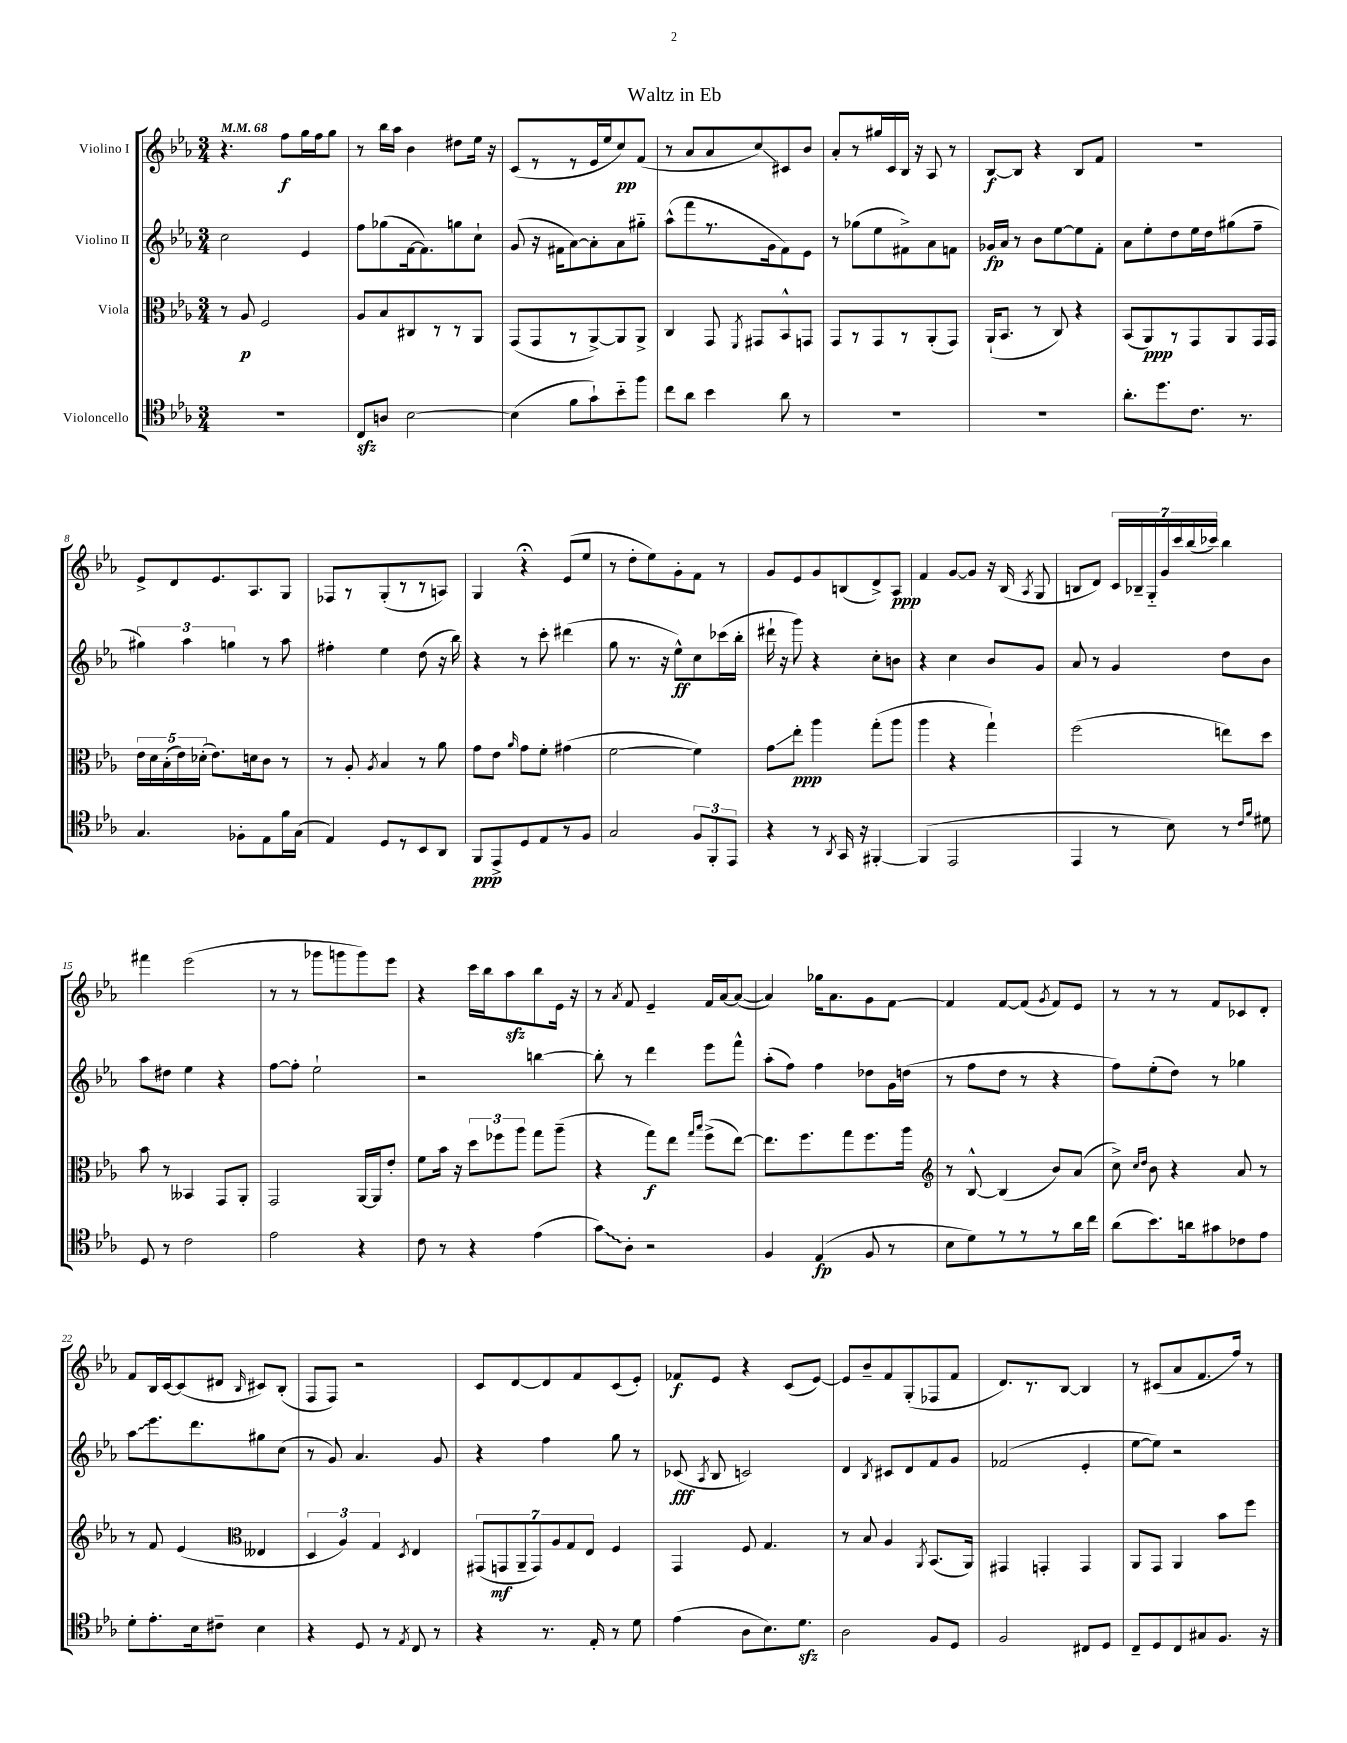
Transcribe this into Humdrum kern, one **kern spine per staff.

**kern	**kern	**kern	**kern
*staff4	*staff3	*staff2	*staff1
*clefC4	*clefC3	*clefG2	*clefG2
*k[b-e-a-]	*k[b-e-a-]	*k[b-e-a-]	*k[b-e-a-]
*M3/4	*M3/4	*M3/4	*M3/4
*MM68	*MM68	*MM68	*MM68
2.r	8r	2cc\	4.r
.	8A-/	.	.
.	2F/	.	.
.	.	.	8ff\L
.	.	4e-/	16gg\L
.	.	.	16ff\J
.	.	.	8gg\J
=	=	=	=
8C/L	8A-/L	8ff\L	8r
8A/J	8B-/	(8gg-\	16bb-\LL
.	.	.	16aa-\JJ
[2B-\	8C#/	[16f\k	4b-\
.	.	8.f\])	.
.	8r	.	.
.	8r	8gg\	8dd#\L
.	8AA-/J	8cc`\J	16ee-\Jk
.	.	.	16r
=	=	=	=
(4B-\]	(8GG/L	(8g/	(8c/L
.	8GG/	16r	8r
.	.	16f#\LK	.
8f\L	8r	[8a-\)	8r
8g`\)	[8AA-^/)	8a-'\]	16e-/L
.	.	.	16ee-/J
8b-'~\	8AA-/]	8a-\	8cc/)
8ff\J	8AA-^/J	8gg#'~\J	(8f/J
=	=	=	=
8cc\L	4C/	(8aa-^^\L	8r
8a-\J	.	8fff\	8a-/L
4b-\	8GG/	8.r	8a-/
.	8qFF/	.	.
.	8GG#/L	.	8cc/)
.	.	16g\k	.
8a-\	8BB-^^/	8f\)	8c#/
8r	8GG/J	8e-\J	8b-/J
=	=	=	=
2.r	8GG/L	8r	8a-'/L
.	8r	(8gg-\L	8r
.	8GG/	8ee-\	16gg#/L
.	.	.	16c/
.	8r	8f#^\)	16B-/JJ
.	.	.	16r
.	(8AA-'/	8a-\	8A-/
.	8GG/J)	8f\J	8r
=	=	=	=
2.r	(16AA-`/LK	16g-/LL	[8B-/L
.	8.BB-/J	16a-/JJ	.
.	.	8r	8B-/]J
.	8r	8b-\L	4r
.	8C/)	[8ee-\	.
.	4r	8ee-\]	8B-/L
.	.	8f'\J	8f/J
=	=	=	=
8.a-'\L	(8BB-/L	8a-\L	2.r
.	8AA-/)	8ee-'\	.
8.dd\	.	.	.
.	8r	8dd\	.
8.c\J	8GG/	16ee-\L	.
.	.	16dd\J	.
.	8AA-/	(8gg#\	.
8.r	.	.	.
.	16GG/L	8ff~\J	.
.	16GG/JJ	.	.
=	=	=	=
4.G/	20e-\LL	6gg#\)	8e-^/L
.	20d\	.	.
.	(20B-'\	.	.
.	.	.	8d/
.	20e-\)	.	.
.	.	6aa-\	.
.	(20d-'\JJ	.	.
.	8.e-\L)	.	8.e-/
.	.	6gg\	.
8F-'\L	.	.	.
.	16d\k	.	8.A-/
8E-\	8c\J	8r	.
16f\L	8r	8aa-\	8G/J
(16G\JJ	.	.	.
=	=	=	=
4E-/)	8r	4ff#'\	8F-/L
.	8A-'/	.	8r
.	8qA-/	.	.
8D/L	4B-/	4ee-\	(8G'/
8r	.	.	8r
8BB-/	8r	(8dd\	8r
8AA-/J	8a-\	16r	8A/J)
.	.	16bb-\)	.
=	=	=	=
8FF/L	8g\L	4r	4G/
8EE-^/	8e-\J	.	.
.	16qqa-/	.	.
8D/	8g\L	8r	4r;
8E-/	8f'\J	8ccc'\	.
8r	(4g#\	(4ddd#\	(8e-/L
8F/J	.	.	8ee-/J
=	=	=	=
2G/	[2f\	8gg\	8r
.	.	8.r	8dd'\L
.	.	.	8ee-\)
.	.	16r	.
.	.	8ee-^^\L)	8g'\
12F/L	4f\])	8cc\	8f\J
12FF'/	.	.	.
.	.	(16ccc-\L	8r
12EE-/J	.	.	.
.	.	16bb-'\JJ	.
=	=	=	=
4r	8g\L	16ddd#`\	8g/L
.	.	16r	.
.	8ee-'\J	8ggg\)	8e-/
8r	4aa-\	4r	8g/
8qAA-/	.	.	.
16GG/	.	.	(8B/
16r	.	.	.
[4FF#'/	(8gg'\L	8cc'\L	8d^/)
.	8aa-\J	8b\J	8A-/J
=	=	=	=
(4FF#/]	4aa-\	4r	4f/
2EE-/	4r	4cc\	[8g/L
.	.	.	8g/]J
.	4gg`\)	8b-/L	16r
.	.	.	(16B-/
.	.	.	8qA-/
.	.	8g/J	8G/
=	=	=	=
4EE-/	(2ff\	8a-/	8B/L
.	.	8r	8d/J)
8r	.	4g/	28c/LL
.	.	.	28B-~/
.	.	.	28G'~/
.	.	.	28g/
8B-\)	.	.	.
.	.	.	28ccc/
.	.	.	(28bb-/
.	.	.	28ccc-/JJ)
8r	8ee\L)	8dd\L	4bb-\
16qqc/LL	.	.	.
16qqf/JJ	.	.	.
8d#\	8dd\J	8b-\J	.
=	=	=	=
8D/	8b-\	8aa-\L	4fff#\
8r	8r	8dd#\J	.
2c\	4BB--/	4ee-\	(2eee-\
.	8GG/L	4r	.
.	8AA-'/J	.	.
=	=	=	=
2e-\	2GG/	[8ff\L	8r
.	.	8ff'\]J	8r
.	.	2ee-`\	8ggg-\L
.	.	.	8ggg\
4r	[16AA-/LL	.	8ggg\)
.	16AA-/]J	.	.
.	8e-'/J	.	8eee-\J
=	=	=	=
8c\	8f\L	2r	4r
8r	16b-\Jk	.	.
.	16r	.	.
4r	12dd\L	.	16ccc\LL
.	.	.	16bb-\J
.	12ff-\	.	.
.	.	.	8aa-\
.	12aa-\J	.	.
(4e-\	8gg\L	[4bb\	8bb-\
.	(8aa-~\J	.	16e-\Jk
.	.	.	16r
=	=	=	=
8g\L)	4r	8bb'\]	8r
.	.	.	8qa-/
8A-'\J	.	8r	8f/
2r	8gg\L)	4ddd\	4e-~/
.	8ee-\J	.	.
.	16qqgg/LL	.	.
.	16qqbb-/JJ	.	.
.	(8ff^\L	8eee-\L	16f/LL
.	.	.	[16a-/J
.	[8ee-\J)	8fff^^\J	(8a-/_J
=	=	=	=
4F/	8.ee-\]L	(8aa-'\L	4a-/])
.	.	8ff\J)	.
.	8.ff\	.	.
(4E-/	.	4ff\	16gg-\LK
.	.	.	8.a-\
.	8gg\	.	.
8F/	8.ff\	8dd-\L	8g\
8r	.	16g\L	[8f\J
.	16aa-\Jk	(16dd\JJ	.
=	=	=	=
*	*clefG2	*	*
8B-\L	8r	8r	4f/]
8d\)	[8B-^^/	8ff\L	.
8r	(4B-/]	8dd\J	[8f/L
8r	.	8r	(8f/]J
.	.	.	8qg/
8r	8b-/L)	4r	8f/L)
16a-\L	(8a-/J	.	8e-/J
16cc\JJ	.	.	.
=	=	=	=
(8a-\L	8cc^\)	8ff\L)	8r
.	16qqcc/LL	.	.
.	16qqdd/JJ	.	.
8.b-\)	8b-\	(8ee-'\	8r
.	4r	8dd\J)	8r
16a\k	.	.	.
8g#\	.	8r	8f/L
8c-\	8a-/	4gg-\	8c-/
8e-\J	8r	.	8d'/J
=	=	=	=
8d'\L	8r	8aa-\L	8f/L
8.e-'\	8f/	8.eee-\	16B-/L
.	.	.	[16c/J
.	(4e-/	.	(8c/]
16B-\k	.	8.ddd\	.
8c#~\J	.	.	8d#/J
*	*clefC3	*	*
.	.	.	16qqB-/
4B-\	4E--/	8gg#\	8c#/L)
.	.	(8cc\J	(8B-'/J
=	=	=	=
4r	6D/	8r	8F/L
.	.	8g/)	8F/J)
.	6A-/)	.	.
8D/	.	4.a-/	2r
.	6G/	.	.
8r	.	.	.
8qE-/	8qD/	.	.
8C/	4E-/	.	.
8r	.	8g/	.
=	=	=	=
4r	(14GG#/L	4r	8c/L
.	14GG/	.	.
.	.	.	[8d/
.	14AA-~/	.	.
.	14GG/)	.	.
8.r	.	4ff\	8d/]
.	14A-/	.	.
.	14G/	.	.
.	.	.	8f/
.	14E-/J	.	.
16E-'/	.	.	.
8r	4F/	8gg\	(8c/
8d\	.	8r	8e-'/J)
=	=	=	=
(4e-\	4GG/	(8c-/	8f-/L
.	.	8qA-/	.
.	.	8B-/	8e-/J
8A-\L	8F/	2c/)	4r
8.B-\)	4.G/	.	.
.	.	.	(8c/L
8.d\J	.	.	.
.	.	.	[8e-/J)
=	=	=	=
2A-\	8r	4d/	8e-/]L
.	8B-/	.	8b-~/
.	.	8qB-/	.
.	4A-/	8c#/L	8f/
.	.	8d/	(8G'/
.	8qAA-/	.	.
8F/L	(8.BB-/L	8f/	8F-/
8D/J	.	8g/J	8f/J
.	16AA-/Jk)	.	.
=	=	=	=
2F/	4GG#/	(2f-/	8.d/L)
.	.	.	8.r
.	4GG'/	.	.
.	.	.	[8B-/J
8C#/L	4GG/	4e-'/	4B-/]
8D/J	.	.	.
=	=	=	=
8C~/L	8AA-/L	[8ee-\L	8r
8D/	8GG/J	8ee-\]J)	(8c#/L
8C/	4AA-/	2r	8a-/
8G#/	.	.	8.f/
8.F/J	8b-\L	.	.
.	.	.	16ff/Jk)
.	8ff\J	.	8r
16r	.	.	.
==	==	==	==
*-	*-	*-	*-
